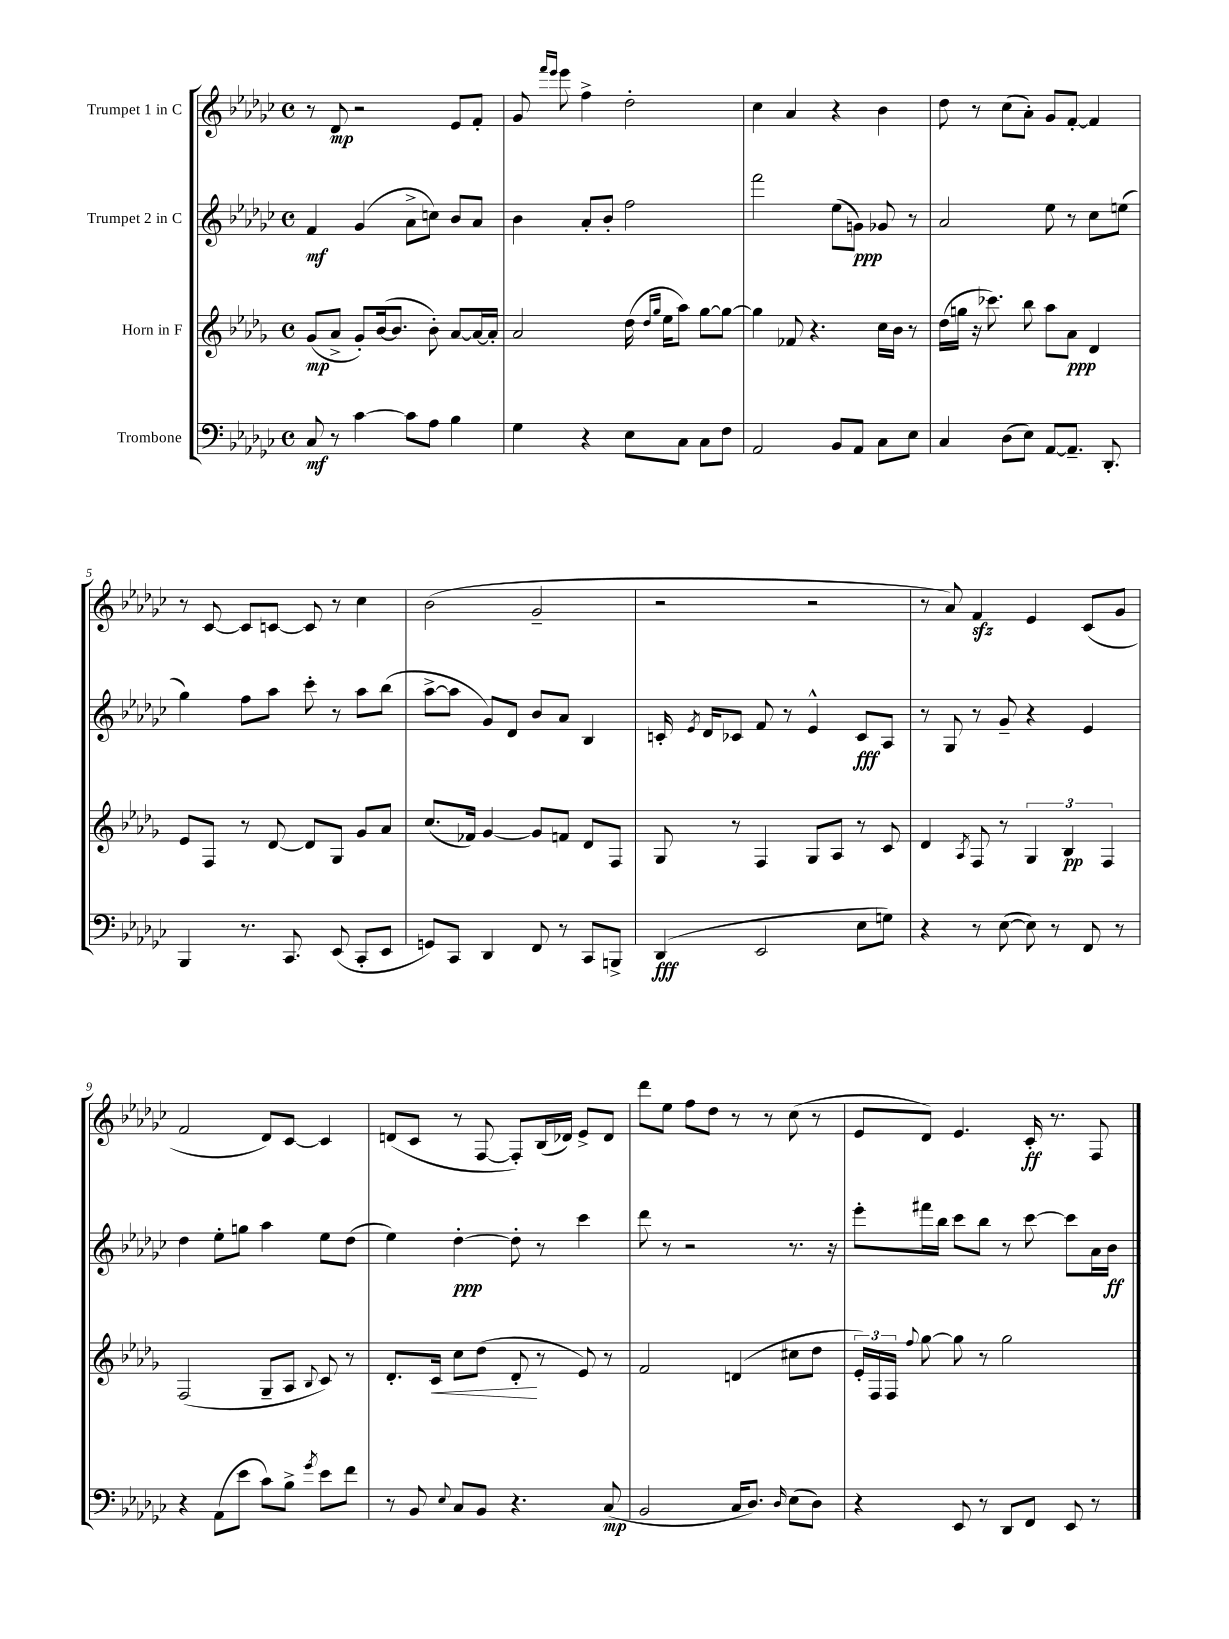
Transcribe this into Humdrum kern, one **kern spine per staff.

**kern	**kern	**kern	**kern
*staff4	*staff3	*staff2	*staff1
*clefF4	*clefG2	*clefG2	*clefG2
*k[b-e-a-d-g-c-]	*k[b-e-a-d-g-]	*k[b-e-a-d-g-c-]	*k[b-e-a-d-g-c-]
*M4/4	*M4/4	*M4/4	*M4/4
*met(c)	*met(c)	*met(c)	*met(c)
8C-	(8g-	4f	8r
8r	8a-^	.	8d-
[4c-	8g-')	(4g-	2r
.	([16b-	.	.
.	8.b-]	.	.
8c-]	.	8a-^	.
8A-	8b-')	8cc)	.
4B-	[8a-	8b-	8e-
.	16a-_	8a-	8f'
.	16a-']	.	.
=	=	=	=
4G-	2a-	4b-	8g-
.	.	.	16qqfff
.	.	.	16qqeee-
.	.	.	8eee-
4r	.	8a-'	4ff^
.	.	8b-'	.
8E-	(16dd-	2ff	2dd-'
.	16qqdd-	.	.
.	16qqgg-	.	.
.	16ee-	.	.
8C-	8aa-)	.	.
8C-	[8gg-	.	.
8F	8gg-_	.	.
=	=	=	=
2AA-	4gg-]	2fff	4cc-
.	8f-	.	4a-
.	4.r	.	.
8BB-	.	(8ee-	4r
8AA-	.	8g)	.
8C-	16cc	8g-	4b-
.	16b-	.	.
8E-	8r	8r	.
=	=	=	=
4C-	(16dd-	2a-	8dd-
.	16gg	.	.
.	16r	.	8r
.	8.ccc-)	.	.
(8D-	.	.	(8cc-
8E-)	8bb-	.	8a-')
[8AA-	8aa-	8ee-	8g-
8.AA-~]	8a-	8r	[8f'
.	4d-	8cc-	4f]
8.DD-'	.	.	.
.	.	(8ee	.
=	=	=	=
4BBB-	8e-	4gg-)	8r
.	8F	.	[8c-
8.r	8r	8ff	8c-]
.	[8d-	8aa-	[8c
8.CC-	.	.	.
.	8d-]	8ccc-'	8c]
(8EE-	8G-	8r	8r
8CC-'	8g-	8aa-	4cc-
8EE-	8a-	(8bb-	.
=	=	=	=
8GG)	(8.cc	[8aa-^	(2b-
8CC-	.	8aa-]	.
.	16f-)	.	.
4DD-	[4g-	8g-)	.
.	.	8d-	.
8FF	8g-]	8b-	2g-~
8r	8f	8a-	.
8CC-	8d-	4B-	.
8BBB^	8F	.	.
=	=	=	=
(4DD-	8G-	16c'	2r
.	.	8qe-	.
.	.	16d-	.
.	8r	8c-	.
2EE-	4F	8f	.
.	.	8r	.
.	8G-	4e-^^	2r
.	8A-	.	.
8E-	8r	8c-	.
8G)	8c	8A-	.
=	=	=	=
4r	4d-	8r	8r
.	.	8G-	8a-)
.	8qA-	.	.
8r	8F	8r	4f
([8E-	8r	8g-~	.
8E-])	6G-	4r	4e-
8r	.	.	.
.	6B-	.	.
8FF	.	4e-	(8c-
.	6F	.	.
8r	.	.	8g-
=	=	=	=
4r	(2F	4dd-	2f
(8AA-	.	8ee-'	.
8e-	.	8gg	.
8c-)	8G-~	4aa-	8d-)
8B-^	8A-	.	[8c-
8qg-	8qqB-	.	.
8e-	8c)	8ee-	4c-]
8f	8r	(8dd-	.
=	=	=	=
8r	8.d-'	4ee-)	(8d
8BB-	.	.	8c-
.	16c	.	.
8qqE-	.	.	.
8C-	8cc	[4dd-'	8r
8BB-	(8dd-	.	[8F
4.r	8d-'	8dd-']	8F'])
.	8r	8r	(16B-
.	.	.	16d-)
.	8e-)	4ccc-	8e-^
(8C-	8r	.	8d-
=	=	=	=
2BB-	2f	8ddd-	8ddd-
.	.	8r	8ee-
.	.	2r	8ff
.	.	.	8dd-
16C-	(4d	.	8r
8.D-)	.	.	.
.	.	.	8r
16qqD-	.	.	.
(8E-	8cc#	8.r	(8cc-
8D-)	8dd-	.	8r
.	.	16r	.
=	=	=	=
4r	24e-')	8eee-'	8e-
.	24F	.	.
.	24F	.	.
.	8qqff	.	.
.	[8gg-	16fff#	8d-)
.	.	16bb-	.
8EE-	8gg-]	8ccc-	4.e-
8r	8r	8bb-	.
8DD-	2gg-	8r	.
8FF	.	[8ccc-	16c-'
.	.	.	8.r
8EE-	.	8ccc-]	.
8r	.	16a-	8F
.	.	16b-	.
==	==	==	==
*-	*-	*-	*-
